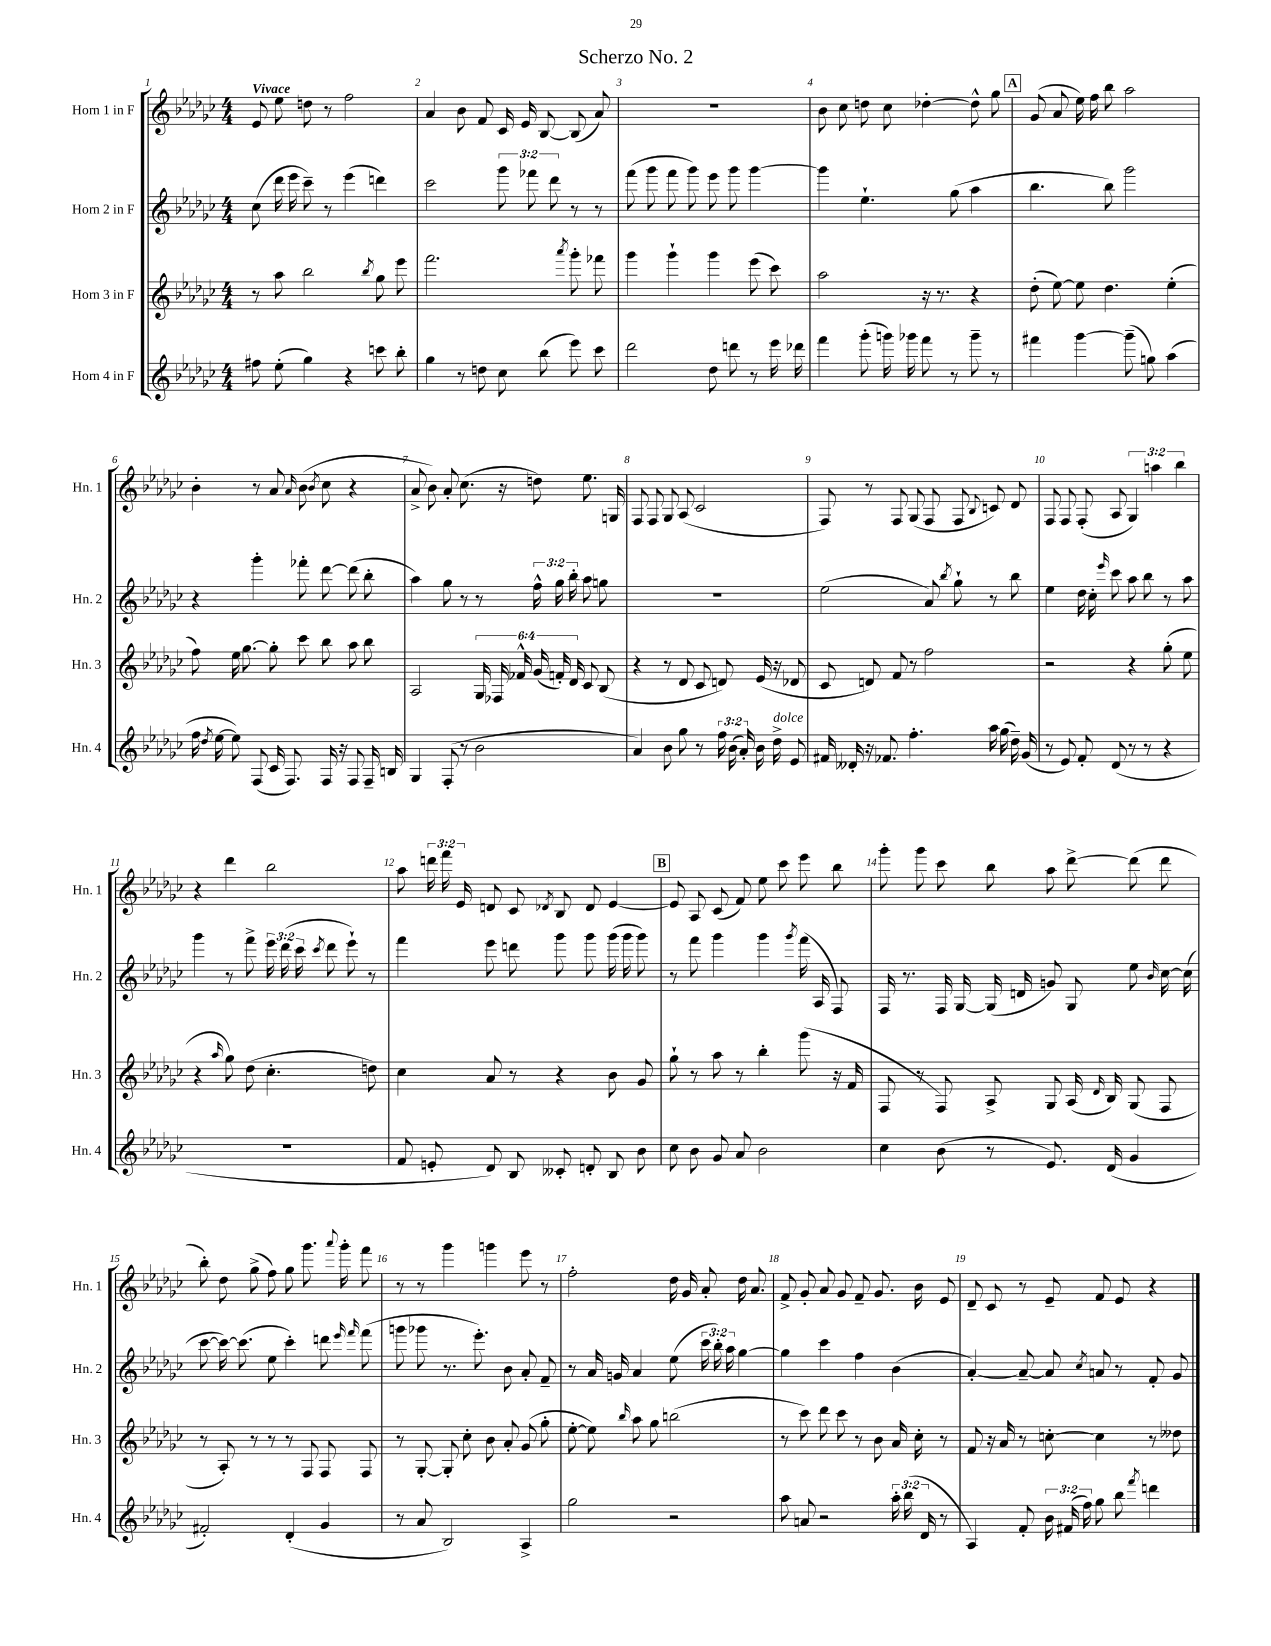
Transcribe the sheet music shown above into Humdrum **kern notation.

**kern	**kern	**kern	**kern
*part4	*part3	*part2	*part1
*staff4	*staff3	*staff2	*staff1
*I"Horn 4 in F	*I"Horn 3 in F	*I"Horn 2 in F	*I"Horn 1 in F
*I'Hn. 4	*I'Hn. 3	*I'Hn. 2	*I'Hn. 1
*clefG2	*clefG2	*clefG2	*clefG2
*k[b-e-a-d-g-c-]	*k[b-e-a-d-g-c-]	*k[b-e-a-d-g-c-]	*k[b-e-a-d-g-c-]
*M4/4	*M4/4	*M4/4	*M4/4
=1	=1	=1	=1
!	!	!	!LO:TX:a:B:t=Vivace
8ff#X\	8r	(8cc-\	8e-/
(8ee-'\	8aa-\	16ddd-\	8ee-\
.	.	16eee-\	.
4gg-\)	2bb-\	8ccc-~\)	8ddn\
.	.	8r	8r
4r	.	(4eee-\	2ff\
.	8qbb-/	.	.
8cccn\	8gg-\	4dddn\)	.
8bb-'\	8eee-\	.	.
=2	=2	=2	=2
4gg-\	2.fff\	2ccc-\	4a-/
8r	.	.	8b-\
8ddn\	.	.	8f/
8cc-\	.	12ggg-\	16c-/
.	.	.	16e-/
.	.	12fff-X\	.
(8bb-\	.	.	[8B-/
.	.	12ddd-\	.
.	8qaaa-/	.	.
8eee-\)	8ggg-'\	8r	(8B-/]
8ccc-\	8fff-X\	8r	8a-/)
=3	=3	=3	=3
2ddd-\	4ggg-\	(8fff\	1r
.	.	8ggg-\	.
.	4ggg-`\	8fff\	.
.	.	8ggg-\)	.
8dd-\	4ggg-\	8eee-\	.
8dddn\	.	8ggg-\	.
8r	(8eee-\	[4ggg-\	.
16eee-\	8ccc-\)	.	.
16ddd-X\	.	.	.
=4	=4	=4	=4
4fff\	2aa-\	4ggg-\]	8b-\
.	.	.	8cc-\
(8ggg-'\	.	4.ee-`\	8ddn\
16gggn\)	.	.	8cc-\
16ggg-X\	.	.	.
8fff\	16r	.	[4dd-X'\
.	8.r	.	.
8r	.	(8gg-\	.
8ggg-~\	4r	4aa-\	8dd-^^\]
8r	.	.	8gg-\
!!LO:REH:place=s1:t=A
=5	=5	=5	=5
4fff#X\	(8dd-'\	4.bb-\	(8g-/
.	[8ee-\)	.	8a-/
[4ggg-\	8ee-\]	.	16ee-\)
.	.	.	16ff\
.	4.dd-\	8bb-\)	8bb-\
(8ggg-~\]	.	2ggg-\	2aa-\
8ggn\)	.	.	.
(4aa-\	(4ee-'\	.	.
!!LO:LB:g=z
=6	=6	=6	=6
16ff\	8ff\)	4r	4b-'\
8qdd-/	.	.	.
[16ee-\	.	.	.
8ee-\])	16ee-\	.	.
.	[8.gg-\	.	.
(8F/	.	4ggg-'\	8r
16c-/	8gg-'\]	.	8a-/
8.F/)	.	.	.
.	.	.	16qqa-/
.	8ccc-\	8fff-X'\	(8b-\
.	.	.	8qb-/
16F/	8bb-\	[8ddd-\	8cc-\
16r	.	.	.
8F/	8aa-\	(8ddd-\]	4r
16F~/	8bb-\	8bb-'\	.
16Bn/	.	.	.
=7	=7	=7	=7
4G-/	2A-/	4aa-\)	8a-^/
.	.	.	8b-\)
(8F'/	.	8gg-\	8a-'/
8r	.	8r	(8.cc-\
2b-\	24G-/	8r	.
.	24F-X/	.	.
.	.	.	16r
.	24f-X^^/	.	.
.	(24g-/	24ff^^\	8ddn\)
.	24fn'/)	24gg-\	.
.	24d-/	24bb-'\	.
.	8c-/	8aa-\	8.ee-\
.	(8B-/	8ggn\	.
.	.	.	16Gn/
=8	=8	=8	=8
4a-/)	4r	1r	8F/
.	.	.	8F/
8b-\	8r	.	8G-/
8gg-\	8d-/	.	(8A-/
8r	8c-/	.	2c-/
24ff\	8dn/)	.	.
(24b-\	.	.	.
24a-'/)	.	.	.
16b-\	(16e-/	.	.
!LO:TX:a:i:t=dolce	!	!	!
16dd-^\	16r	.	.
8e-/	8d-X/	.	.
=9	=9	=9	=9
16f#X/	8c-/	(2ee-\	8F/)
16d--X'/	.	.	.
16r	8dn/)	.	8r
8.f-X/	.	.	.
.	8f/	.	8F/
4.ff'\	8r	.	(8G-/
.	2ff\	8a-/)	8F/
.	.	8qbb-/	.
.	.	8gg-`\	8F/
.	.	.	8qqB-/
16aa-\	.	8r	8cn/)
(16gg-\	.	.	.
16dd-~\)	.	8bb-\	8d-/
(16g-/	.	.	.
=10	=10	=10	=10
8r	2r	4ee-\	8F/
8e-/)	.	.	8F/
8f'/	.	16dd-\	(8F'/
.	.	16cc-'\	.
.	.	16qqeee-/	.
(8d-/	.	8ccc-\	8A-/
8r	4r	8aa-\	6G-/)
8r	.	8bb-\	.
.	.	.	6aan\
4r	(8gg-'\	8r	.
.	.	.	6bb-\
.	8ee-\	8aa-\	.
!!LO:LB:g=z
=11	=11	=11	=11
1r	4r	4ggg-\	4r
.	16qqaa-/	.	.
.	8gg-\)	8r	4ddd-\
.	(8dd-\	8fff^\	.
.	4.cc-'\	24eee-\	2bb-\
.	.	(24ddd-\	.
.	.	24ccc-\	.
.	.	8qccc-/	.
.	.	8ddd-\	.
.	.	8eee-`\)	.
.	8ddn\)	8r	.
=12	=12	=12	=12
8f/	4cc-\	4fff\	8aa-\
8en'/	.	.	24dddn\
.	.	.	24fff\
.	.	.	24e-/
8d-/)	8a-/	8eee-\	8dn/
8B-/	8r	8dddn\	8c-/
.	.	.	8qd-X/
8c--X'/	4r	8ggg-\	8B-/
8dn'/	.	8ggg-\	8d-/
8B-/	8b-\	(16ggg-\	[4e-/
.	.	16ggg-\	.
8b-\	8g-/	8ggg-\)	.
!!LO:REH:place=s1:t=B
=13	=13	=13	=13
8cc-\	8gg-`\	8r	8e-/]
8b-\	8r	8fff\	8A-/
8g-/	8aa-\	4ggg-\	(8c-/
8a-/	8r	.	8f/)
2b-\	4bb-'\	4ggg-\	8ee-\
.	.	.	8ccc-\
.	.	8qggg-/	.
.	(8ggg-\	(16fff\	8eee-\
.	.	16A-/	.
.	16r	8F/)	8bb-\
.	16f/	.	.
=14	=14	=14	=14
4cc-\	8F/	16F/	8ggg-'\
.	.	8.r	.
.	8r	.	8ggg-\
(8b-\	8F/)	16F/	8ccc-\
.	.	[16G-/	.
8r	8A-^/	(16G-/]	8bb-\
.	.	16dn/	.
8.e-/)	8G-/	8gn/)	8aa-\
.	(16A-/	8G-/	[8ddd-^\
.	16qqd-/	.	.
(16d-/	16B-/)	.	.
4g-/	(8G-/	8ee-\	(8ddd-\]
.	.	16qqb-/	.
.	8F/	[16cc-\	8ddd-\
.	.	(16cc-\]	.
!!LO:LB:g=z
=15	=15	=15	=15
2f#X'/)	8r	[8ccc-\	8bb-'\)
.	8A-'/)	16ccc-\_)	8dd-\
.	.	(8.ccc-\]	.
.	8r	.	(8gg-^\
.	8r	8ee-\	8ff\)
(4d-'/	8r	4ccc-'\)	8gg-\
.	8F/	.	8.ggg-\
4g-/	8F/	8dddn\	.
.	.	.	8qqaaa-/
.	.	.	16ggg-'\
.	.	16qqeee-/	.
.	.	16qqfff/	.
.	8F/	(8fff\	8fff\
=16	=16	=16	=16
8r	8r	8gggn\	8r
8a-/	[8G-'/	8ggg-X\	8r
2B-/)	8G-'/]	8.r	4ggg-\
.	8cc-'\	.	.
.	.	8.eee-'\)	.
.	8b-\	.	4gggn\
.	8a-'/	8b-\	.
4A-^/	(8g-/	8a-'/	8eee-\
.	8gg-'\	8f~/	8r
=17	=17	=17	=17
2gg-\	[8ee-'\	8r	2ff'\
.	8ee-\])	16a-/	.
.	.	16gn/	.
.	16qqbb-/	.	.
.	8aa-\	4a-/	.
.	8gg-\	.	.
2r	(2bbn\	(8ee-\	16dd-\
.	.	.	16g-/
.	.	24ccc-\	8a-'/
.	.	24bb-'\)	.
.	.	24aa-\	.
.	.	[4gg-\	16dd-\
.	.	.	8.a-/
=18	=18	=18	=18
8aa-\	8r	4gg-\]	8f^/
8an/	8ccc-\)	.	8g-'/
2r	8ddd-\	4ccc-\	8a-/
.	8ccc-\	.	8g-/
.	8r	4ff\	8f~/
.	8b-\	.	8.g-/
24aa-'\	16a-/	(4b-\	.
(24bb-\	.	.	.
.	16cc-'\	.	16b-\
24d-/	.	.	.
8r	8r	.	8e-/
=19	=19	=19	=19
4A-/)	8f/	[4a-'/)	8d-~/
.	16r	.	8c-/
.	16a-/	.	.
8f'/	8r	8a-~/_	8r
24b-\	[8ccn'\	8a-/]	8e-~/
(24f#X/	.	.	.
24ff\)	.	.	.
.	.	8qcc-/	.
8gg-\	4cc\]	8an/	8f/
8bb-\	.	8r	8e-/
8qfff/	.	.	.
4dddn\	8r	8f'/	4r
.	8dd--X\	8g-/	.
==	==	==	==
*-	*-	*-	*-
